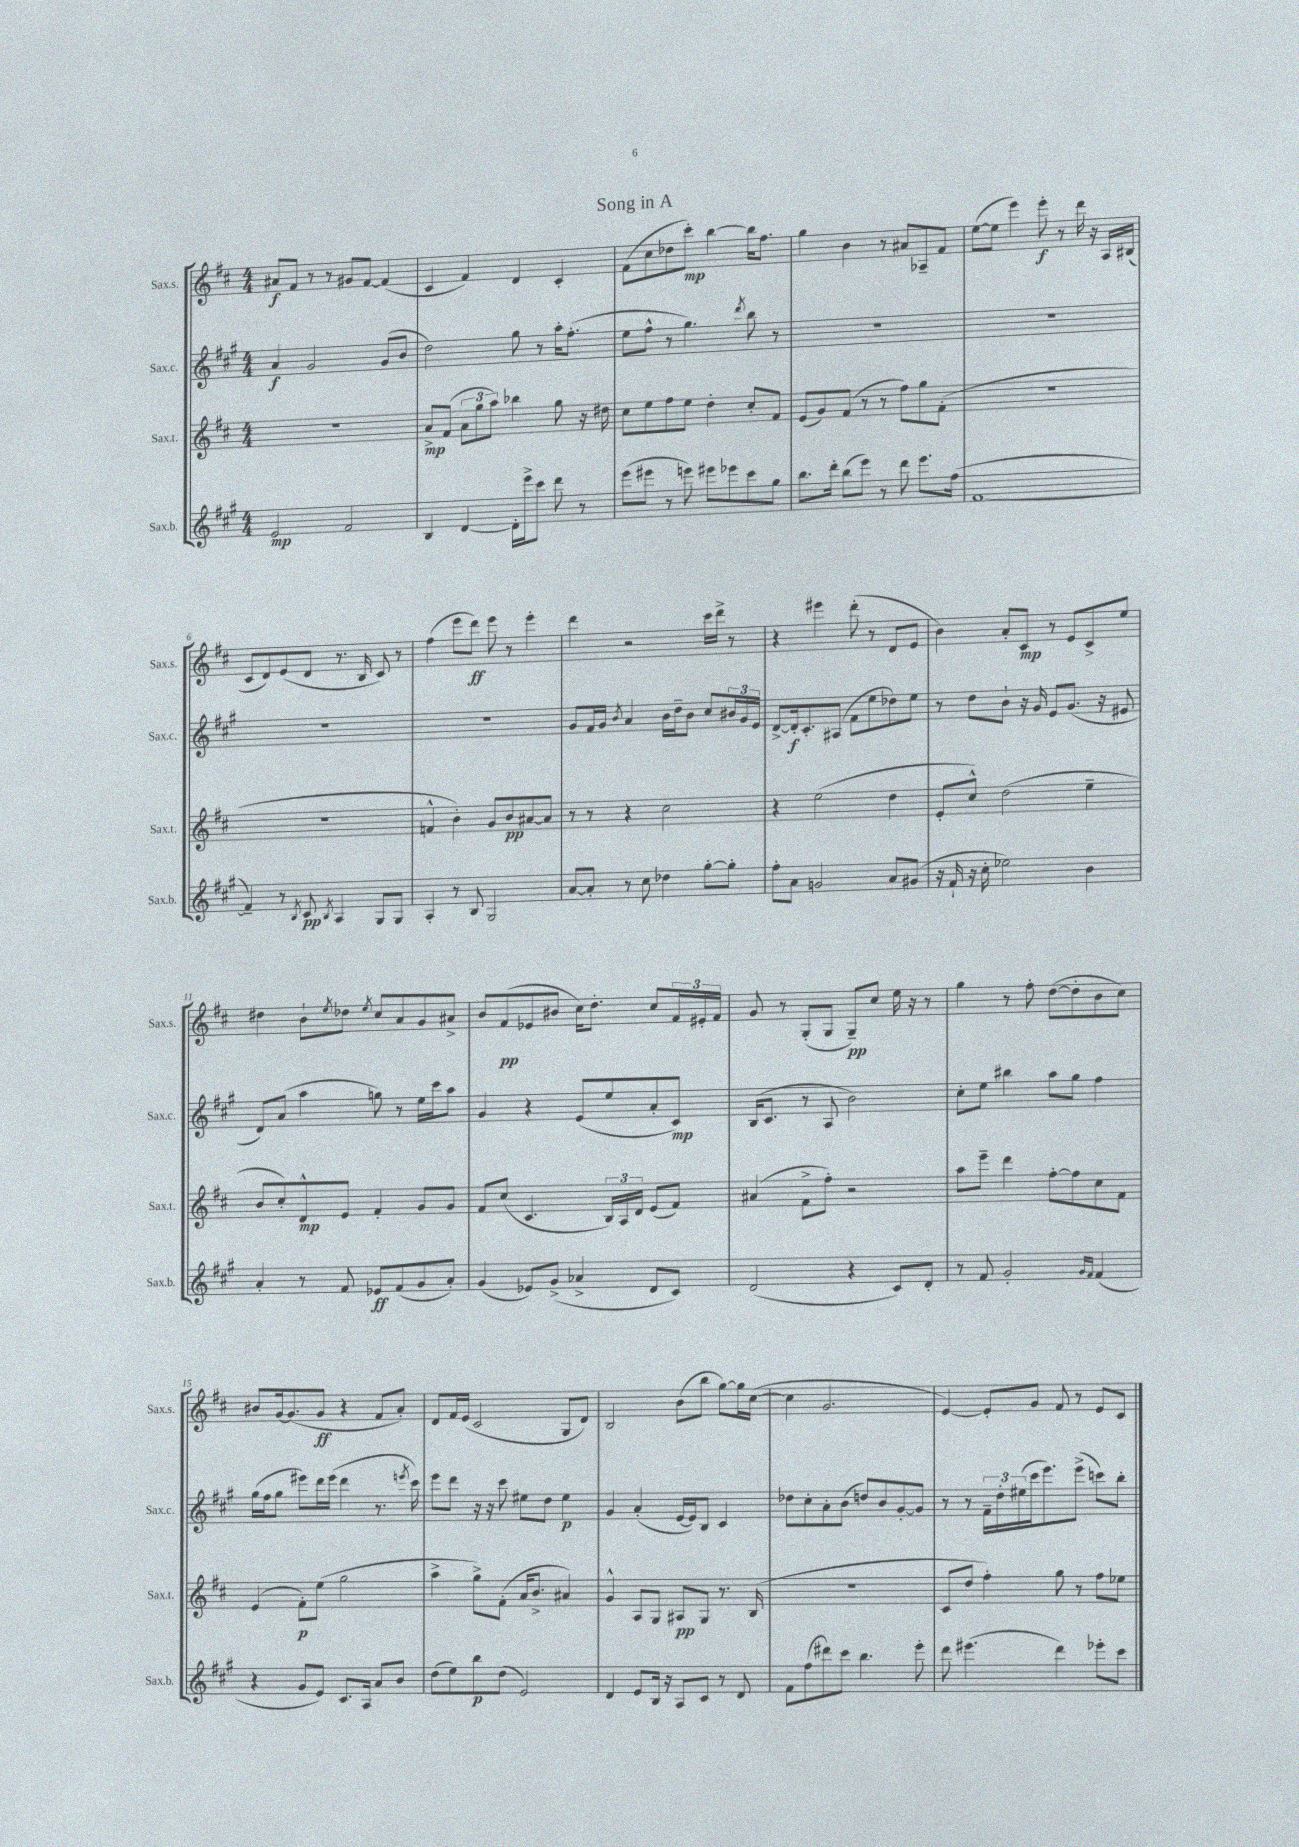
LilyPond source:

\header { title = "Song in A" }
<<
\new StaffGroup <<
\new Staff = "s0" \with { instrumentName = "Sax.s." shortInstrumentName = "Sax.s." } {
    \clef treble \key d \major \numericTimeSignature \time 4/4
    ais'8\f fis'8 r8 r8 gis'8 fis'8~ fis'4( |
    cis'4 fis'4) d'4 cis'4-. |
    fis'8( cis''8 des''8 cis'''8-.\mp) b''4~ b''16 fis''8. |
    g''4 b'4 r8 ais'8 aes8-- fis'8 |
    e''8~( e''8 e'''4) e'''8-.\f r8 d'''16 r16 a16 bis16( |
    cis'8 d'8) e'8( d'8 r8. b16 cis'8) r8 |
    fis''4( e'''8 d'''8\ff) e'''8 r8 e'''4-. |
    d'''4 r2 cis'''16 d'''16-> r8 |
    r4 eis'''4 d'''8-.( r8 d'8 e'8 |
    b'4) a'8-. cis'8\mp r8 e'8 cis'8-> e''8 |
    dis''4 b'8-! \acciaccatura { e''8 } des''8 \acciaccatura { e''8 } cis''8 a'8 g'8 ais'8-> |
    b'8 fis'8\pp( ees'8 bis'8 cis''16) d''8.-. cis''8 \tuplet 3/2 { fis'16 eis'16-. fis'16 } |
    g'8 r8 g8-.( g8 g8--\pp) cis''8 e''16 r16 r8 |
    g''4 r8 fis''8-. d''8~( d''8-. b'8 cis''8) |
    bis'8 g'16~ g'8.( g'8\ff r4 fis'8 a'8-.) |
    d'8 fis'16 e'16( cis'2 g8 d'8) |
    b2 b'8( b''8 g''8~) g''16 cis''16~( |
    cis''4 g'2. |
    e'4~) e'8-. g'8 fis'8 r8 e'8 cis'8 \bar "|." |
}
\new Staff = "s1" \with { instrumentName = "Sax.c." shortInstrumentName = "Sax.c." } {
    \clef treble \key a \major \numericTimeSignature \time 4/4
    a'4\f gis'2 gis'8( b'8 |
    d''2) gis''8 r8 a''16-. fis''8.-.( |
    e''8 fis''8-^ r8 gis''4.) \acciaccatura { d'''8 } b''8 r8 |
    R1 |
    R1 |
    R1 |
    R1 |
    gis'8 fis'16 gis'16 \acciaccatura { b'8 } a'4 b'16 d''16-- b'8 cis''8 \tuplet 3/2 { bis'16 gis'16 e'16 } |
    d'8~-> d'16-.\f cis'8.-. ais8( fis'8 e''8 des''8) e''8 |
    r8 d''8 b'8-! r16 gis'16 e'8 gis'8.( r16 eis'8 |
    d'8) a'8( a''4 g''8) r8 e''16 cis'''16 a''8 |
    gis'4 r4 e'8( e''8 a'8-. cis'8\mp) |
    b16( cis'8. r8 a8 b'2) |
    cis''8-. e''8 bis''4 a''8 gis''8 fis''4 |
    gis''16( fis''16 gis''8 eis'''8) d'''16 eis'''16( d'''4 r8. \acciaccatura { e'''8 } cis'''16) |
    e'''8 d'''8 r16 r16 cis'''8 eis''8 d''8 eis''4\p |
    gis'4 a'4-.( e'16~ e'16) b8 cis'4 |
    des''8 cis''8-. a'8-. b'8( d''8) b'8 gis'8~-. gis'8 |
    r8 r8 \tuplet 3/2 { fis'16-- d''16-. eis''16( } cis'''16 e'''8.) e'''8->( c'''8) b''8-. \bar "|." |
}
\new Staff = "s2" \with { instrumentName = "Sax.t." shortInstrumentName = "Sax.t." } {
    \clef treble \key d \major \numericTimeSignature \time 4/4
    R1 |
    a'8->\mp fis'8( \tuplet 3/2 { a'8 g''8 a''8) } bes''4 g''8 r16 dis''16 |
    cis''8 e''8 fis''8 e''8 d''4-. cis''8-. fis'8 |
    e'8( g'8) fis'8( r8 r8 fis''8) g''8 fis'8-.( |
    R1 |
    R1 |
    f'4-^ b'4-.) g'8 b'8\pp ais'8~ ais'8 |
    r8 r8 r4 cis''2 |
    r4 e''2( d''4 |
    e'8-. cis''8-^) d''2( e''4-- |
    b'8 cis''8-.) d'8-^\mp e'8 fis'4-. g'8 g'8 |
    fis'8 cis''8( cis'4. \tuplet 3/2 { b16) a16 d'16 } e'8( fis'8) |
    ais'4( fis'8-> fis''8-.) r2 |
    a''8 e'''8-- d'''4 fis''8~-. fis''8 cis''8 fis'8 |
    e'4( fis'8-.\p) e''8( g''2 |
    a''4-> g''8->) fis'8-.( a'16 b'8.-> ais'4) |
    g'4-^ a8 g8 ais8\pp g8 r8. b16( |
    r1 |
    cis'8 d''8 fis''4-.) g''8 r8 fis''8 ees''8 \bar "|." |
}
\new Staff = "s3" \with { instrumentName = "Sax.b." shortInstrumentName = "Sax.b." } {
    \clef treble \key a \major \numericTimeSignature \time 4/4
    e'2\mp fis'2 |
    b4 d'4~ d'16-. e'''16-> cis'''8 d'''8 r8 |
    e'''8( eis'''8 r8 e'''8) eis'''8 ees'''8 cis'''8 gis''8 |
    b''8. d'''16-. b''8( e'''8) r8 d'''8 e'''8. fis''16( |
    fis'1~ |
    fis'4--) r8 \acciaccatura { b8 } cis'8\pp \acciaccatura { b8 } a4 gis8 gis8 |
    a4-. r8 b8 gis2 |
    a'8~ a'8-. r8 cis''8 des''4 gis''8~-. gis''8-. |
    fis''8-. a'8 g'2 a'8 gis'8( |
    r16 fis'16-! r16 cis''16-. ees''2) b'4 |
    a'4-. r8 fis'8 ees'8\ff fis'8( gis'8 a'8-.) |
    gis'4( ees'8) gis'8->( aes'4-> d'8 cis'8) |
    d'2( r4 cis'8) d'8-. |
    r8 fis'8 gis'2-. \grace { gis'16 fis'16 } fis'4( |
    r4 gis'8 e'8) cis'8. a16 a'8 b'8 |
    d''8( e''8) b''8\p d''8( e'2) |
    d'4 e'8 b16 r16 a8 cis'8 r8 d'8 |
    fis'8 fis''8( dis'''8) cis'''8 b''4. e'''8-. |
    d'''8 eis'''4.( d'''4) ees'''8-. cis'''8 \bar "|." |
}
>>
>>
